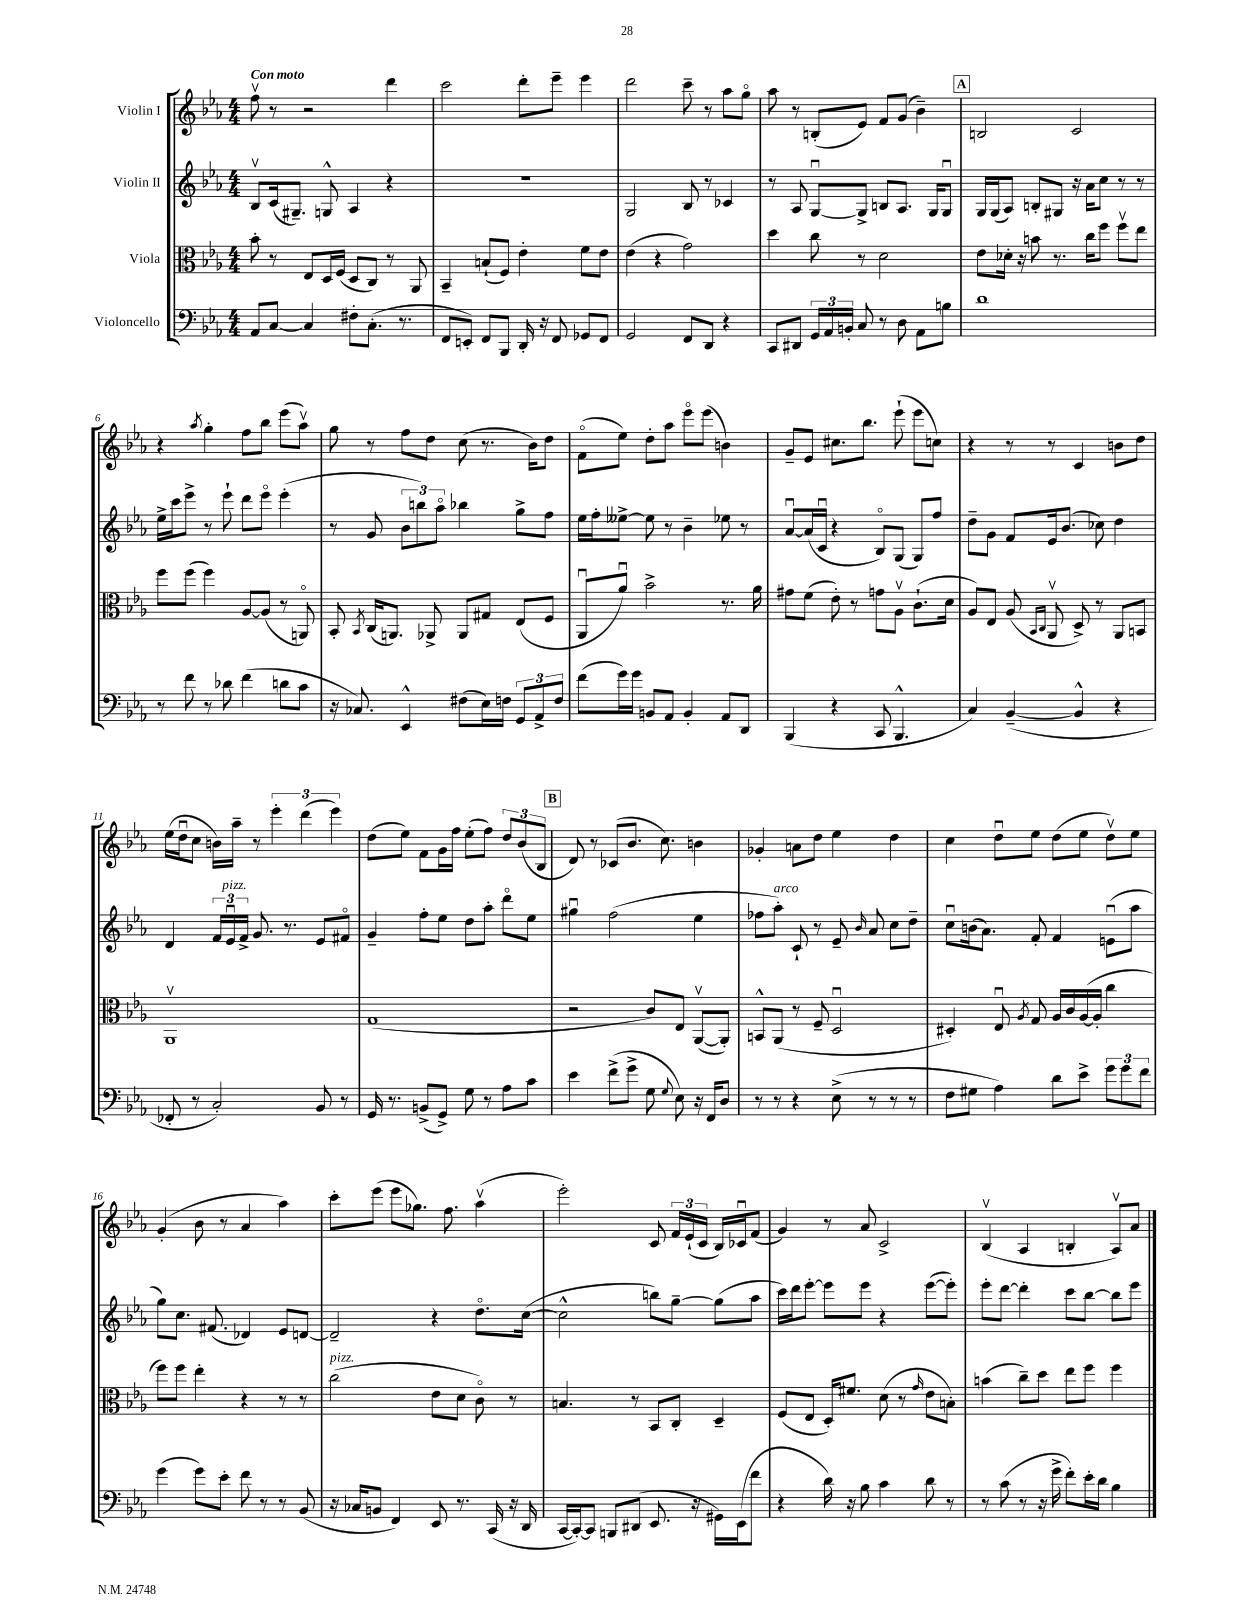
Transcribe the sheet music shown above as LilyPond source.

<<
\new StaffGroup <<
\new Staff = "s0" \with { instrumentName = "Violin I" } {
    \clef treble \key ees \major \numericTimeSignature \time 4/4 \tempo "Con moto"
    \autoBeamOff f''8\upbow r8 r2 d'''4 |
    c'''2 d'''8[-. ees'''8]-- ees'''4 |
    d'''2 c'''8-- r8 aes''8[ g''8]\flageolet |
    aes''8 r8 b8[-.( ees'8]) f'8[ g'8]( bes'4--) |
    \mark \markup { \box "A" } b2 c'2 |
    r4 \acciaccatura { aes''8 } g''4-. f''8[ bes''8] ees'''8[( aes''8]\upbow) |
    g''8 r8 f''8[ d''8] c''8( r8. bes'16[) d''8] |
    f'8[\flageolet( ees''8]) d''8[-. aes''8] ees'''8[\flageolet ees'''8]( b'4) |
    g'8[-- ees'8] cis''8.[ bes''8.] ees'''8-!( ees'''8[ c''8]) |
    r4 r8 r8 c'4 b'8[ d''8] |
    ees''16[( d''16\downbow c''8] b'16[) aes''16]-- r8 \tuplet 3/2 { ees'''4-. d'''4( ees'''4) } |
    d''8[( ees''8]) f'8[ g'16 f''16] ees''8[-.( f''8]) \tuplet 3/2 { d''8[ bes'8( bes8] } |
    \mark \markup { \box "B" } d'8) r8 ces'8[( bes'8.] c''8.) b'4 |
    ges'4-. a'8[ d''8] ees''4 d''4 |
    c''4 d''8[\downbow ees''8] d''8[( ees''8] d''8[\upbow) ees''8] |
    g'4-.( bes'8 r8 aes'4 aes''4) |
    c'''8[-. ees'''8]( ees'''8[ ges''8.]) f''8. aes''4\upbow( |
    ees'''2-.) c'8 \tuplet 3/2 { f'16[ ees'16-!( c'16] } bes16[) ces'16\downbow f'8]( |
    g'4) r8 aes'8 c'2-> |
    bes4\upbow( aes4 b4-. aes8[\upbow) aes'8] \bar "|." |
}
\new Staff = "s1" \with { instrumentName = "Violin II" } {
    \clef treble \key ees \major \numericTimeSignature \time 4/4
    \autoBeamOff bes8[\upbow c'16( gis8.]--) g8-^ aes4 r4 |
    R1 |
    g2 bes8 r8 ces'4 |
    r8 aes8 g8[~\downbow g8]-> b8[ aes8.] g16[ g8]\downbow |
    \mark \markup { \box "A" } g16[ g16( aes8]) b8[-. gis8] r16 aes'16[ c''8] r8 r8 |
    ees''16[-> c'''16 ees'''8]-> r8 ees'''8-! d'''8[ ees'''8]\flageolet ees'''4-.( |
    r8 g'8 \tuplet 3/2 { bes'8[ b''8) aes''8]\flageolet } bes''4 g''8[-> f''8] |
    ees''16[ f''16-. eeses''8]~-> eeses''8 r8 bes'4-- ees''8 r8 |
    aes'8[~\downbow aes'16( c'16]\downbow r4 bes8[\flageolet) g8]( g8[) f''8] |
    d''8[-- g'8] f'8[ ees'16 bes'8.]( ces''8) d''4 |
    d'4 \tuplet 3/2 { f'16[ ees'16\downbow^\markup { \italic "pizz." } f'16]-> } g'8. r8. ees'8[ fis'8]\flageolet |
    g'4-- f''8[-. ees''8] d''8[ aes''8]-. d'''8[\flageolet ees''8] |
    \mark \markup { \box "B" } gis''4\downbow f''2( ees''4 |
    fes''8[ aes''8]-.^\markup { \italic "arco" }) c'8-! r8 ees'8-- \grace { bes'16 } aes'8 c''8[ d''8]-- |
    c''8[\downbow b'16( aes'8.]) f'8-. f'4 e'8[\downbow( aes''8] |
    g''8[) c''8.] fis'8.( des'4) ees'8[ d'8]~ |
    d'2-- r4 d''8.[\flageolet c''16]~( |
    c''2-^ b''8[) g''8]~-- g''8[( aes''8] |
    c'''16[) d'''16 ees'''8]~-. ees'''8[ ees'''8] r4 ees'''8[~( ees'''8]-.) |
    ees'''8[-. d'''8]~ d'''4-. c'''8[ bes''8]~ bes''8[ ees'''8] \bar "|." |
}
\new Staff = "s2" \with { instrumentName = "Viola" } {
    \clef alto \key ees \major \numericTimeSignature \time 4/4
    \autoBeamOff bes'8-. r8 ees8[ d16 f16]( d8[ c8]) r8 aes,8 |
    bes,4-- b8[-!( f8]) ees'4-. f'8[ ees'8] |
    ees'4( r4 g'2) |
    d''4 c''8 r8 d'2 |
    \mark \markup { \box "A" } ees'8[ des'16]-. r16 b'8 r8. c''16[ f''8] f''8[\upbow ees''8] |
    f''8[ f''8]( f''4) aes8[~ aes8]( r8 a,8\flageolet) |
    bes,8-. \acciaccatura { bes,8 } c16[( a,8.]) aes,8-> aes,8[ gis8] ees8[( f8] |
    aes,8[\downbow aes'8]\downbow) bes'2-> r8. aes'16 |
    gis'8[ f'8]( ees'8-.) r8 g'8[ aes8]\upbow c'8.[-!( d'16] |
    aes8[) ees8] aes8( \grace { bes,16[ c16] } aes,8\upbow d8->) r8 aes,8[ b,8] |
    aes,1\upbow |
    g1( |
    \mark \markup { \box "B" } r2 c'8[) ees8] aes,8[~\upbow( aes,8]-.) |
    b,8[-^ aes,8]( r8 f8-- d2\downbow |
    dis4-.) ees8\downbow \acciaccatura { aes8 } g8 aes16[ c'16 aes16~( aes16]-. c''4 |
    f''8[) f''8] ees''4-. r4 r8 r8 |
    c''2^\markup { \italic "pizz." }( ees'8[ d'8] c'8\flageolet) r8 |
    b4. r8 bes,8[ c8]-. d4-- |
    f8[( ees8] d16[-.) fis'8.] d'8( r8 \grace { g'16 } ees'8[ b8]-.) |
    b'4( c''8[--) d''8] ees''8[ f''8] f''4 \bar "|." |
}
\new Staff = "s3" \with { instrumentName = "Violoncello" } {
    \clef bass \key ees \major \numericTimeSignature \time 4/4
    \autoBeamOff aes,8[ c8]~ c4 fis8[-. c8.]-.( r8. |
    f,8[ e,8]-.) f,8[ bes,,8] d,16-. r16 f,8 ges,8[ f,8] |
    g,2 f,8[ d,8] r4 |
    c,8[ dis,8] \tuplet 3/2 { g,16[ aes,16 b,16]-. } c8 r8 d8 aes,8[ b8] |
    \mark \markup { \box "A" } d'1 |
    r8 f'8 r8 des'8 f'4( d'8[ c'8] |
    r16 ces8.) ees,4-^ fis8[( ees16) f16] \tuplet 3/2 { g,8[ aes,8-> f8] } |
    f'8[( g'16) g'16] b,8[ aes,8] b,4-. aes,8[ d,8] |
    bes,,4( r4 c,8 bes,,4.-^ |
    c4) bes,4~--( bes,4-^ r4 |
    fes,8-. r8 c2-.) bes,8 r8 |
    g,16 r8. b,8[->( g,8]->) g8 r8 aes8[ c'8] |
    \mark \markup { \box "B" } ees'4 f'8[->( g'8]-> g8 \appoggiatura { g8 } ees8) r16 f,16[ d8] |
    r8 r8 r4 ees8->( r8 r8 r8 |
    f8[ gis8] aes4) d'8[ ees'8]-> \tuplet 3/2 { g'8[ g'8 f'8] } |
    g'4( g'8[) ees'8]-. f'8 r8 r8 bes,8( |
    r16 ces16[ b,8] f,4) ees,8 r8. c,16( r16 d,16 |
    c,16[~ c,16~-.) c,8] b,,8[ dis,8]( ees,8. r16 gis,16[) ees,16( f'8] |
    r4 d'16) r16 bes8 c'4 d'8 r8 |
    r8 c'8( r8 r16 g'16-> f'8[-.) ees'16-. d'16] bes4 \bar "|." |
}
>>
>>
